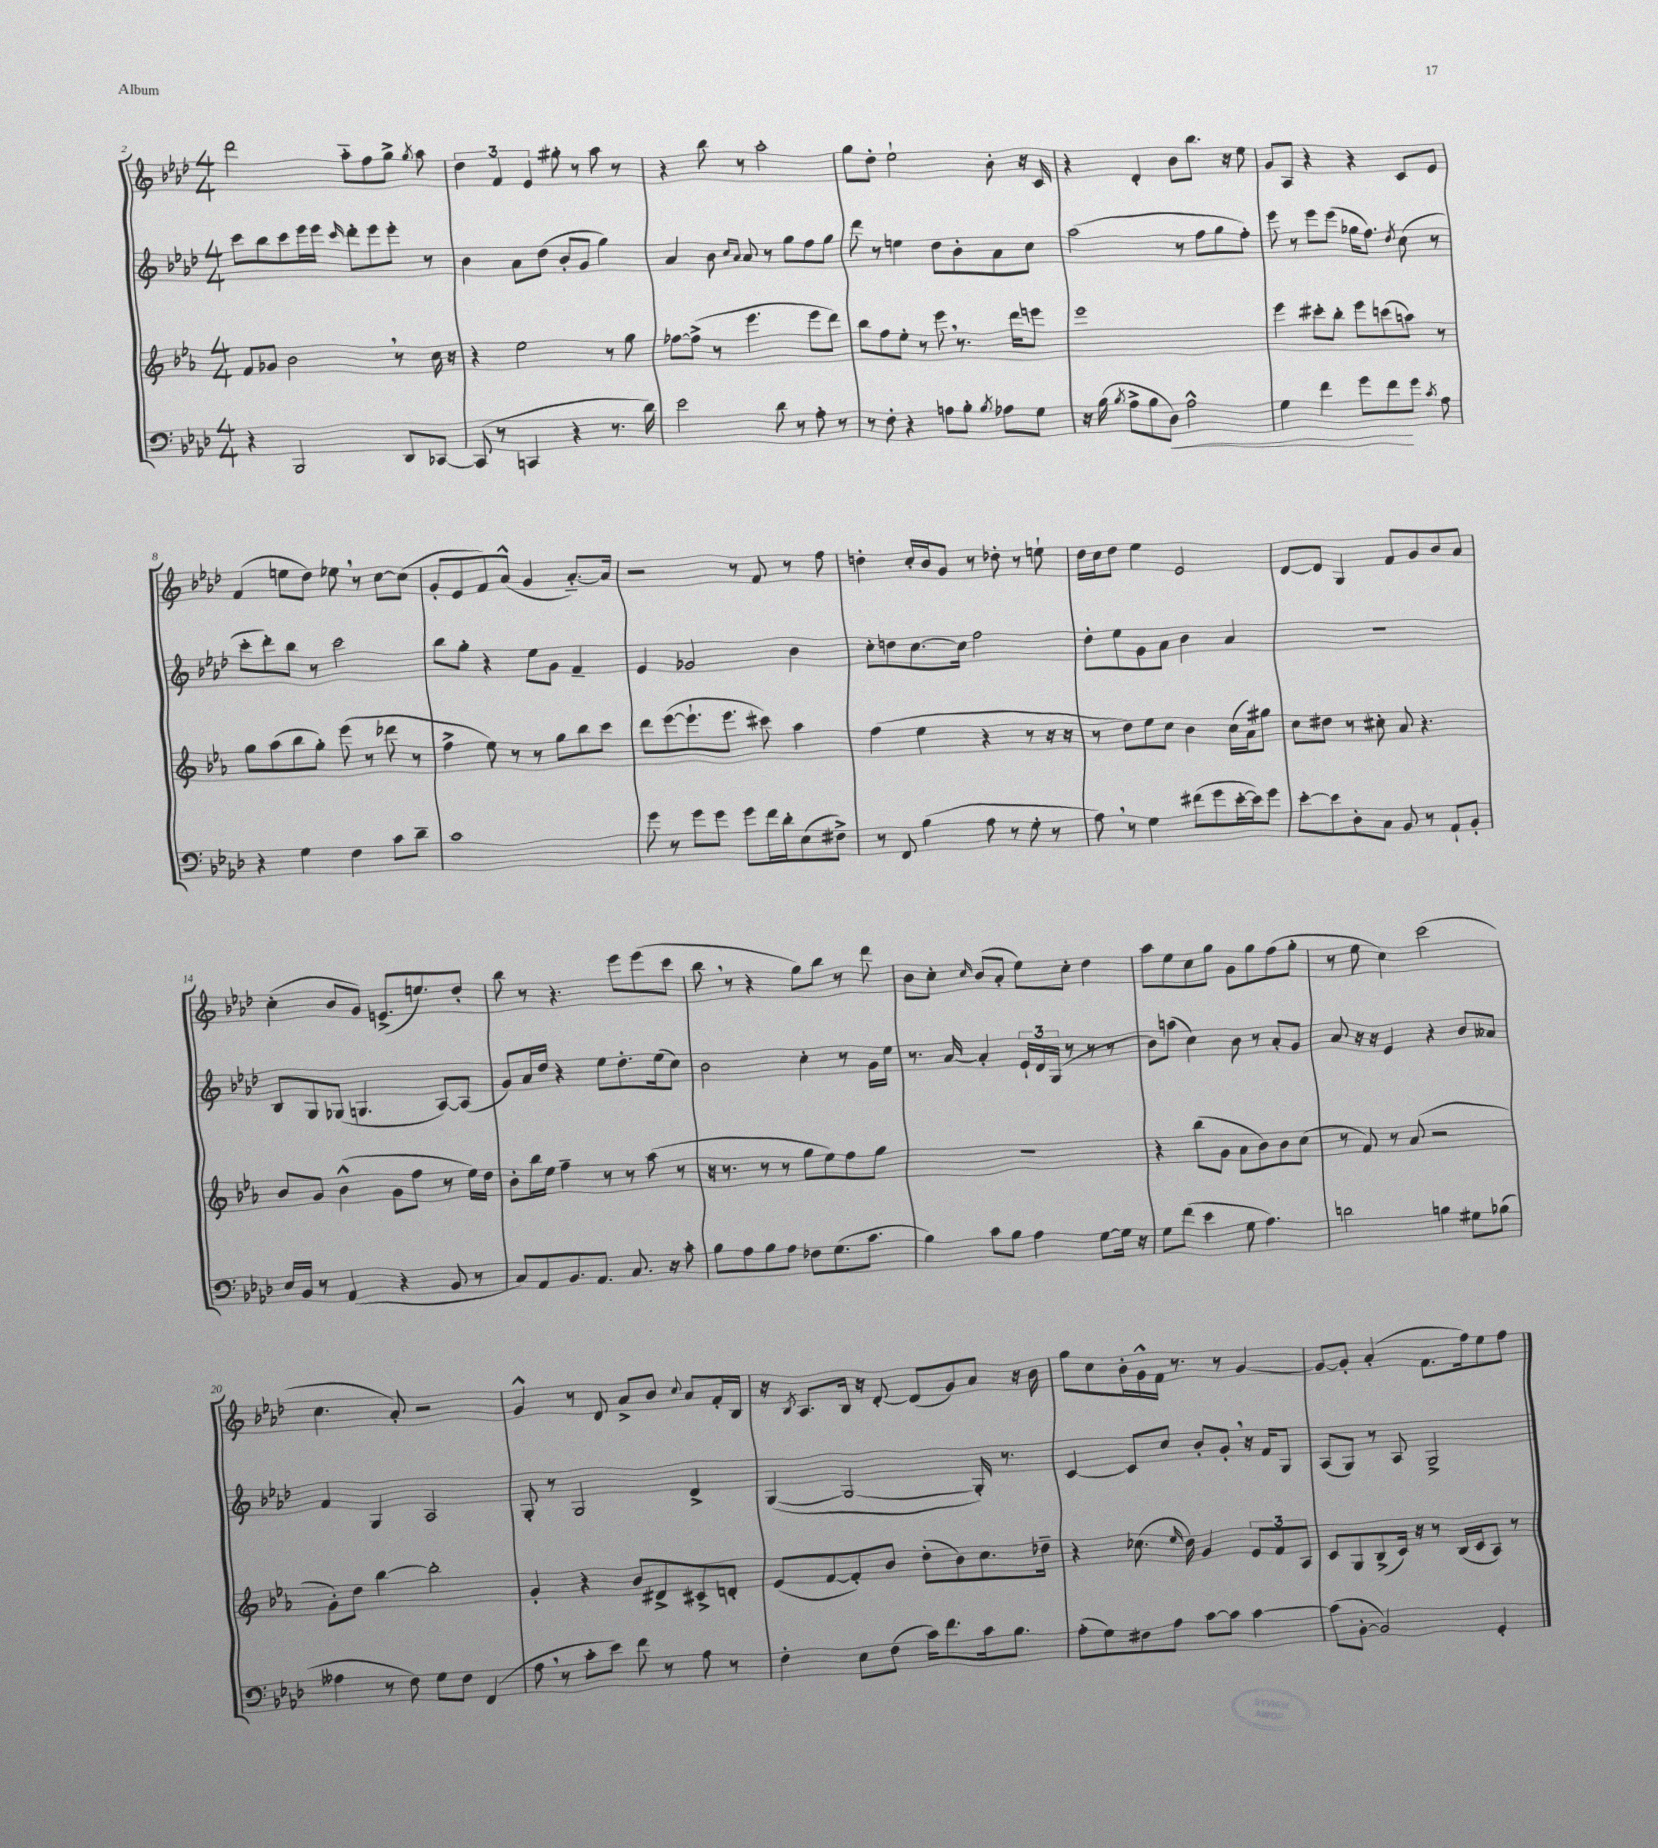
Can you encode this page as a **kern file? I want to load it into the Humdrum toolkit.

**kern	**dynam	**kern	**kern	**kern
*part4	*part4	*part3	*part2	*part1
*staff4	*staff4	*staff3	*staff2	*staff1
*clefF4	*	*clefG2	*clefG2	*clefG2
*k[b-e-a-d-]	*	*k[b-e-a-]	*k[b-e-a-d-]	*k[b-e-a-d-]
*M4/4	*	*M4/4	*M4/4	*M4/4
=2	=2	=2	=2	=2
4r	.	8f/L	8ccc\L	2ddd-\
.	.	8g-X/J	8bb-\	.
2BBB-/	.	2b-,\	8ccc\	.
.	.	.	16eee-\L	.
.	.	.	16eee-\JJ	.
.	.	.	16qqccc/	.
.	.	.	8ddd-'\L	8aa-\L
.	.	.	8eee-\	8ff\
8DD-/L	.	8r	8eee-'\J	8gg^\J
.	.	.	.	8qgg/
[8CC-X/J	.	16cc\	8r	8aa-\
.	.	16r	.	.
=3	=3	=3	=3	=3
(8CC-/]	.	4r	4b-\	6dd-\
8r	.	.	.	.
.	.	.	.	6f/
4CCn/	.	2ee-\	8a-\L	.
.	.	.	.	6e-/
.	.	.	(8dd-\J	.
4r	.	.	8b-'/L	8gg#X'\
.	.	.	8g/J	8r
8.r	.	8r	4gg\)	8aa-\
.	.	8gg\	.	8r
16d-\)	.	.	.	.
=4	=4	=4	=4	=4
2e-\	.	[8ff-X\L	4a-/	4r
.	.	(8ff-^\J]	.	.
.	.	8r	8b-\	8bb-\
.	.	.	16qqcc/LL	.
.	.	.	16qqa-/JJ	.
.	.	4.eee-\	8a-/	8r
8d-\	.	.	8r	2aa-'\
8r	.	.	8gg\L	.
8A-'\	.	8eee-\L	8ff\	.
8r	.	8ddd\J)	8gg\J	.
=5	=5	=5	=5	=5
8r	.	8bb-\L	8ddd-\	8gg\L
8F'\	.	8ff\	8r	8dd-'\J
4r	.	8ee-'\J	4een\	2ee-`\
.	.	8r	.	.
8An\L	.	8eee-,\	8dd-\L	.
8B-'\J	.	8.r	8b-'\	.
8qB-/	.	.	.	.
8A-X\L	.	.	8a-\	8b-'\
.	.	16ddd\KL	.	.
8G\J	.	8eeen\J	8cc\J	16r
.	.	.	.	16c/
=6	=6	=6	=6	=6
16r	.	1eee-	(2aa-\	4r
(16B-\	.	.	.	.
8qB-/	.	.	.	.
8A-^\L	.	.	.	.
8B-\	.	.	.	4d-'/
!	!LO:HP:b	!	!	!
8D-\J)	<	.	.	.
2A-^^\	.	.	8r	8b-\L
.	.	.	8ff\L	8.bb-\J
.	.	.	8gg\	.
.	.	.	.	16r
.	.	.	8ff'\J)	8ee-\
=7	=7	=7	=7	=7
4G\	.	4eee-\	8eee-\	8g/L
.	.	.	8r	8A-/J
4f\	.	8ccc#X'\L	8eee-\L	4r
.	.	8bb-'\J	(8eee-\J	.
8g\L	.	8eee-\L	16gg-X\KL	4r
.	.	.	8.ff\J)	.
8f\	.	(8cccn\	.	.
.	.	.	8qdd-/	.
8g\J	[	8aan\J)	(8cc\	8c/L
8qc/	.	.	.	.
8A-\	.	8r	8r	8e-/J
!!LO:LB:g=z
=8	=8	=8	=8	=8
4r	.	8gg\L	8ccc'\L	(4f/
.	.	(8aa-\	8ddd-'\)	.
4G\	.	8bb-\	8bb-\J	8een\L
.	.	8gg'\J)	8r	8dd-\J)
4F\	.	(8eee-\	2ccc\	8ee-X,\
.	.	8r	.	8r
8c\L	.	8ddd-X\	.	[8cc\L
8d-~\J	.	8r	.	(8cc\J]
=9	=9	=9	=9	=9
1c	.	4ff^\	8bb-\L	8g'/L
.	.	.	8gg'\J	8e-/
.	.	8ee-\)	4r	8f/)
.	.	8r	.	(8a-^^/J
.	.	8r	8ee-\L	4g/
.	.	8gg\L	8g\J	.
.	.	8bb-\	4f~/	[8.a-/L)
.	.	8ccc\J	.	.
.	.	.	.	16a-/Jk]
=10	=10	=10	=10	=10
8g\	.	8ddd\L	4e-/	2r
8r	.	([8eee-\	.	.
8g\L	.	8.eee-`\]	2g-X/	.
8g\J	.	.	.	.
.	.	8.eee-\J	.	.
8g\L	.	.	.	8r
16f\L	.	8ccc#X\)	.	8f/
16d-'\J	.	.	.	.
(8E-\	.	4aa-\	4b-\	8r
8F#X^\J)	.	.	.	8ff\
=11	=11	=11	=11	=11
8r	.	(4ff\	8cc'\L	4ddn'\
8FF/	.	.	8ddn\	.
(4B-\	.	4ee-\	[8.cc\	16cc'/LL
.	.	.	.	16b-/J
.	.	.	.	8g/J
.	.	.	16cc\Jk]	.
8A-\	.	4r	2ff\	8r
8r	.	.	.	8dd-X'\
8G'\	.	8r	.	8r
8r	.	16r	.	8een`\
.	.	16r	.	.
=12	=12	=12	=12	=12
8A-,\)	.	8r	8dd-'\L	16dd-\LL
.	.	.	.	16cc\J
8r	.	8dd\L)	8ee-\	8dd-\J
4G\	.	8ee-\	8g\	4ee-\
.	.	8cc\J	8a-\J	.
(8f#X\L	.	4b-\	4b-\	2e-/
8g\	.	.	.	.
[16e-'\L	.	(16cc\LL	4a-/	.
16e-\J])	.	16a-\J)	.	.
8g\J	.	8gg#X\J	.	.
=13	=13	=13	=13	=13
[8e-'\L	.	8cc\L	1r	[8d-/L
8e-\]	.	8dd#X\J	.	8d-/J]
8D-'\	.	8r	.	4G/
8C\J	.	8cc#X'\	.	.
8BB-/	.	8a-/	.	8f/L
8r	.	4.r	.	8g/
8AA-`/L	.	.	.	8b-/
8BB-'/J	.	.	.	8a-/J
!!LO:LB:g=z
=14	=14	=14	=14	=14
16E-/LL	.	8b-/L	8B-/L	(4cc'\
16BB-/JJ	.	.	.	.
8r	.	8g/J	8G/	.
(4AA-/	.	(4b-^^\	(8G-X/J	8b-/L
.	.	.	4.Gn/	8g/J)
4r	.	8g\L	.	(8.en^/L
.	.	8ff\J	.	.
.	.	.	.	8.een/)
8BB-/	.	8r	[8A-/L)	.
8r	.	16ee-\LL)	(8A-/J]	8dd-'/J
.	.	16dd\JJ	.	.
=15	=15	=15	=15	=15
8C/L)	.	8b-'\L	8g/L)	8bb-\
8AA-/	.	16bb-\L	16a-/L	8r
.	.	16ee-\JJ	16dd-/JJ	.
8.BB-/	.	4ff~\	4r	4.r
8.AA-/J	.	.	.	.
.	.	8r	8ee-\L	.
8.C/	.	8r	8.dd-'\	8eee-\L
.	.	(8aa-\	.	(8eee-\
16r	.	.	(16ee-\k	.
8c'\	.	8r	8cc\J)	8ccc\J
=16	=16	=16	=16	=16
8B-\L	.	16r	2b-\	8bb-,\
.	.	8.r	.	.
8A-\	.	.	.	8r
8B-\	.	8r	.	4r
8A-\J	.	8r	.	.
8F-X\L	.	8gg\L	4cc'\	8gg\L)
(8.G\	.	8ee-\)	.	8bb-\J
.	.	8ff\	8r	8r
8.c\J	.	.	.	.
.	.	8gg\J	16g\LL	8ddd-\
.	.	.	16ee-\JJ	.
=17	=17	=17	=17	=17
4B-\)	.	1r	8.r	8b-\L
.	.	.	.	8cc'\J
.	.	.	[16a-/	.
.	.	.	.	16qqcc/
8c\L	.	.	4a-'/]	(8b-/L
8B-\J	.	.	.	8a-'/J
4A-\	.	.	24e-`/LL	8ee-\L)
.	.	.	24d-/	.
.	.	.	(24G/JJ	.
.	.	.	8r	8cc'\J
[8G\L	.	.	8r	4dd-\
16G\Jk]	.	.	8r	.
16r	.	.	.	.
=18	=18	=18	=18	=18
8G\L	.	4r	8b-\L)	8aa-\L
(8f\J	.	.	(8aan\J	8ee-\
4e-\	.	(8bb-\L	4cc\)	8cc\
.	.	8g\J	.	8gg\J
8G\	.	8a-\L	8b-\	8g\L
4.A-\)	.	8b-\)	8r	8gg\
.	.	8b-\	8a-'/L	(8ff\
.	.	(8cc\J	8g/J	8gg'\J
=19	=19	=19	=19	=19
2dn\	.	8r	8a-/	8r
.	.	8f/)	16r	8ee-\
.	.	.	16r	.
.	.	8r	4e-/	4cc\)
.	.	(8a-/	.	.
4Bn\	.	2r	4r	(2ccc\
8G#X\L	.	.	8b-/L	.
(8B-X\J	.	.	8a--X/J	.
!!LO:LB:g=z
=20	=20	=20	=20	=20
4A--X\	.	8g'\L)	4f/	4.cc\
.	.	8dd\J	.	.
8r	.	[4bb-\	4G/	.
8F\)	.	.	.	8a-'/)
8G\L	.	2bb-'\]	2A-/	2r
8F\J	.	.	.	.
(4FF/	.	.	.	.
=21	=21	=21	=21	=21
8A-,\	.	4g'/	8G'/	4g^^/
8r	.	.	8r	.
8c'\L	.	4r	2G/	8r
8e-\J)	.	.	.	8d-/
8f\	.	8b-/L	.	8a-^/L
8r	.	8d#X^/	.	8b-/J
.	.	.	.	8qqcc/
8A-\	.	8c#X^/	4d-^/	8a-/L
8r	.	8dn'/J	.	16f'/L
.	.	.	.	16B-/JJ
=22	=22	=22	=22	=22
4F'\	.	(8e-/L	([4G/	16r
.	.	.	.	8qB-/
.	.	.	.	8.A-/L
.	.	[8f/	.	.
8E-\L	.	8f'/])	2G/_	16B-/Jk
.	.	.	.	16r
(8F\J	.	8b-/J	.	[8d-'/
16c\KL)	.	(8dd'\L	.	(8d-/L]
8.f\	.	.	.	.
.	.	8b-\)	.	8g/)
16c\k	.	8.cc\	16G'/])	8a-/J
8.B-\J	.	.	8.r	.
.	.	.	.	16r
.	.	16dd-X~\Jk	.	16b-\
=23	=23	=23	=23	=23
(8A-'\L	.	4r	[4c/	8gg\L
8G\)	.	.	.	8cc\
8F#X\	.	(8.cc-X\	8c/L]	16b-'\L
.	.	.	.	16g^^\
8A-\J	.	.	8cc/J	16f\JJ
.	.	16qqee-/	.	.
.	.	16dd\)	.	8.r
[8c\L	.	4g/	8b-'/L	.
8c\J]	.	.	8g',/J	8r
[4c\	.	12e-/L	16r	[4g/
.	.	.	16f/KL	.
.	.	12f/	.	.
.	.	.	8G/J	.
.	.	12A-/J	.	.
=24	=24	=24	=24	=24
(8c\L]	.	8c/L	(8A-/L	8g/L_
[8BB-'\J	.	8G/	8G/J)	8g'/J]
2BB-/])	.	(8B-^/	8r	(4a-'/
.	.	16c/Jk)	8A-/	.
.	.	16r	.	.
.	.	8r	2G^/	8.f\L
.	.	(16B-/LL	.	.
.	.	16c/J	.	16ff\k)
4GG'/	.	8A-/J)	.	8ee-\
.	.	8r	.	8ff\J
==	==	==	==	==
*-	*-	*-	*-	*-
